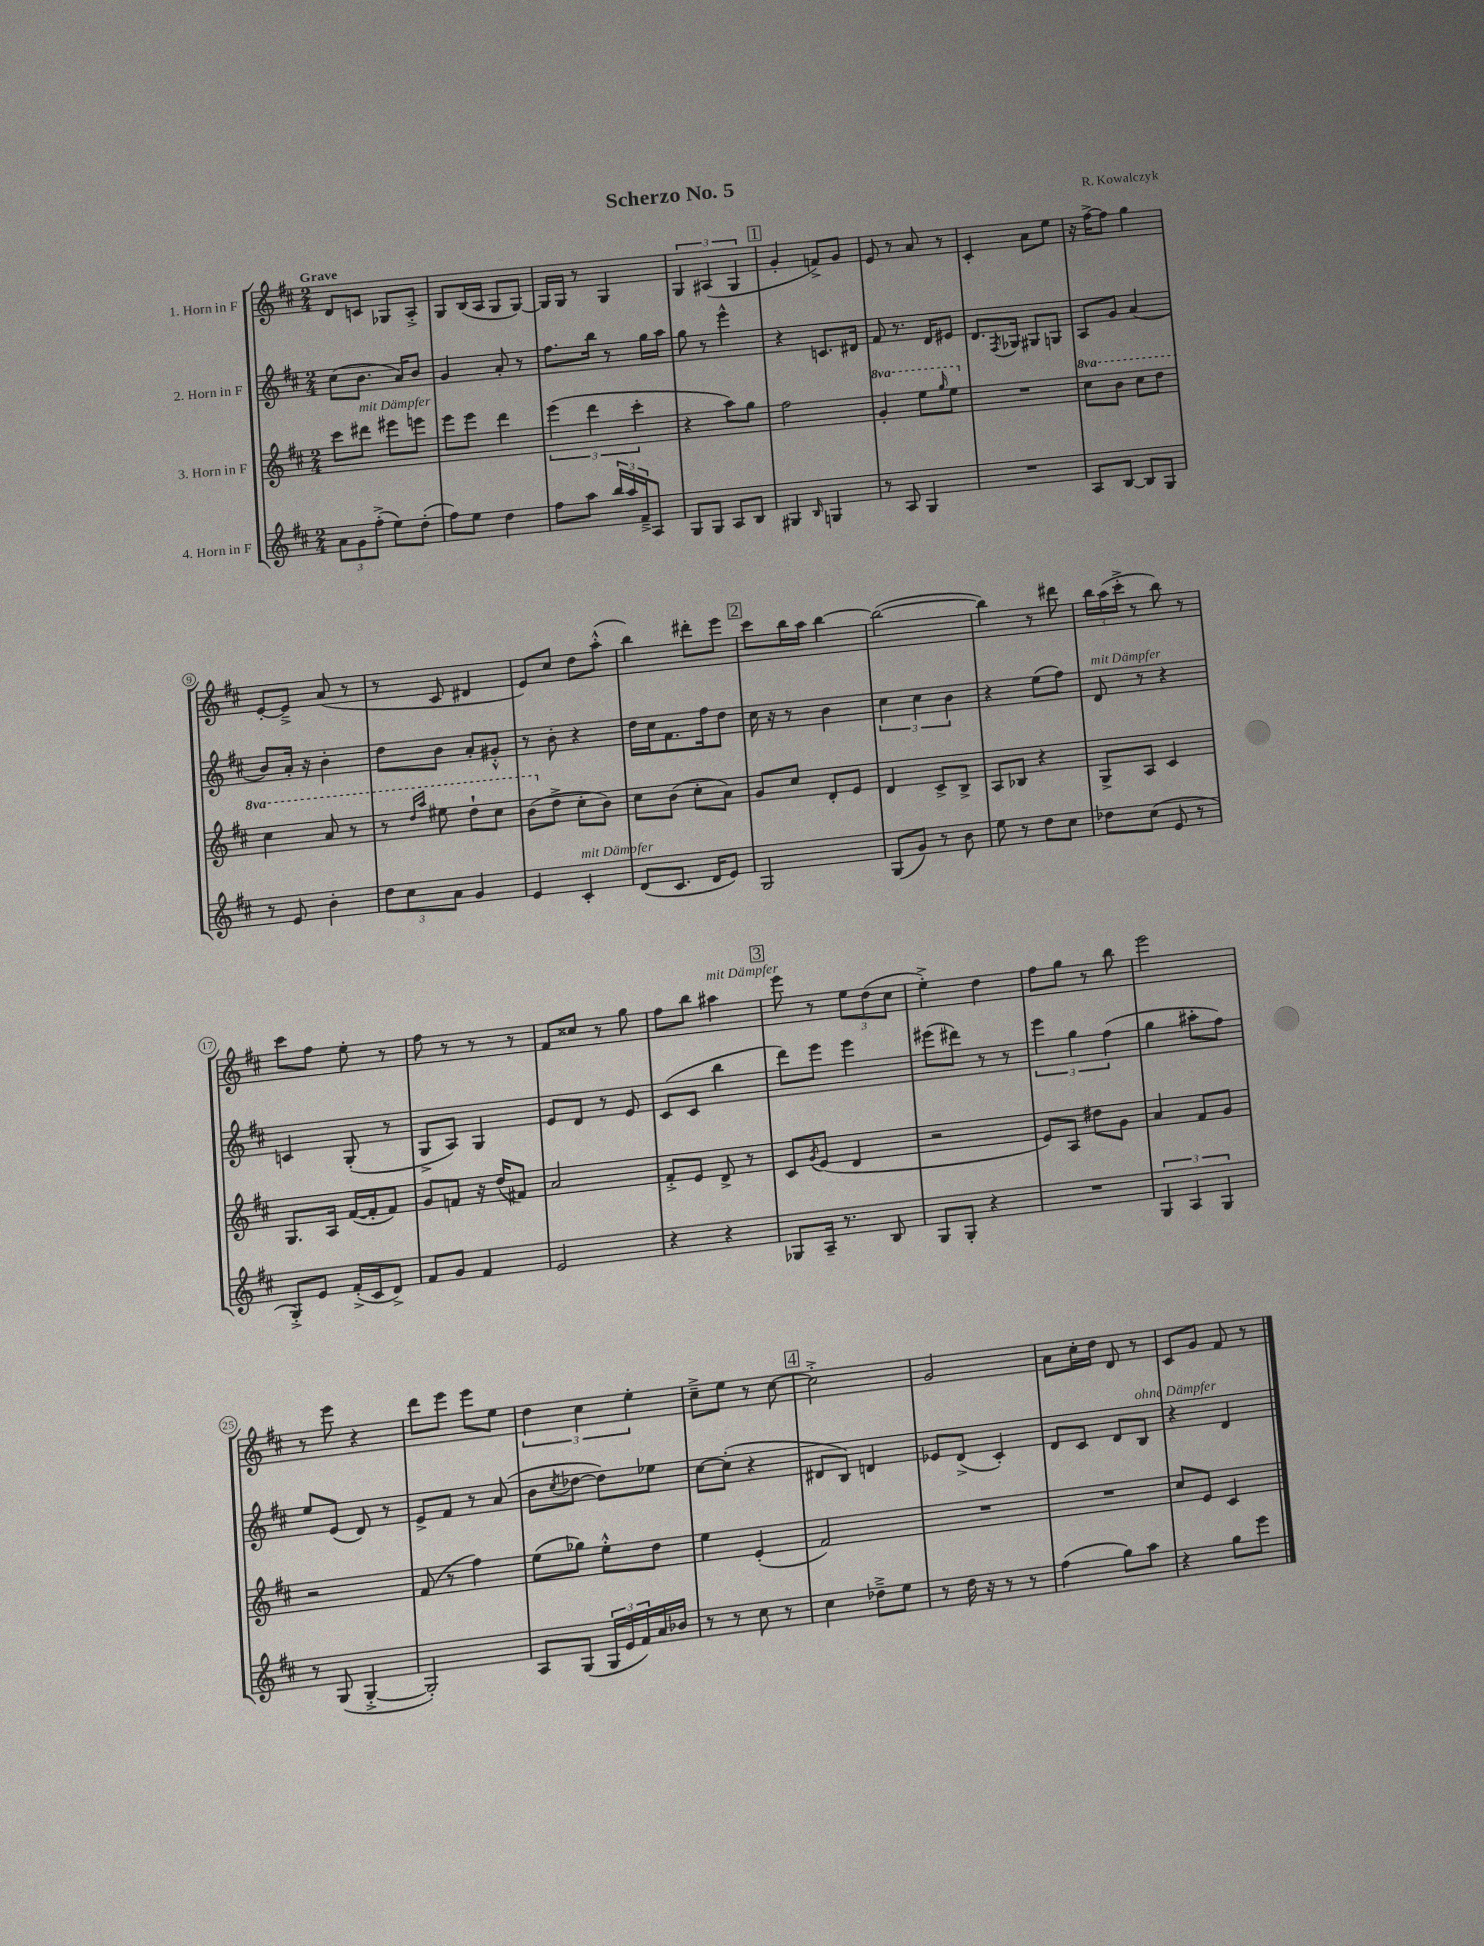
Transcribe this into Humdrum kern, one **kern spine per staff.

**kern	**kern	**kern	**kern
*part4	*part3	*part2	*part1
*staff4	*staff3	*staff2	*staff1
*I"4. Horn in F	*I"3. Horn in F	*I"2. Horn in F	*I"1. Horn in F
*clefG2	*clefG2	*clefG2	*clefG2
*k[f#c#]	*k[f#c#]	*k[f#c#]	*k[f#c#]
*M2/4	*M2/4	*M2/4	*M2/4
=1	=1	=1	=1
!	!	!	!LO:TX:a:B:t=Grave
12a\L	8ccc#\L	(8cc#\L	8d/L
12g\	.	.	.
!	!LO:TX:a:i:t=mit Dämpfer	!	!
.	8ddd#X\J	8.b\J	8cn/J
(12ff#'^\J	.	.	.
8ee\L)	8eee#X\L	.	8G-X/L
.	.	16a/KL)	.
(8dd'\J	8eeen\J	8b/J	8A'^/J
=2	=2	=2	=2
8ff#\L)	8eee\L	4g/	8G/L
8ee\J	8eee\J	.	(16B/L
.	.	.	16A/JJ
4dd\	4ddd\	8a'/	8G/L
.	.	8r	[8G/J)
=3	=3	=3	=3
8ff#\L	(6eee\	8.ff#\L	16G/LL]
.	.	.	16G/JJ
8aa\J	.	.	8r
.	6ddd\	.	.
.	.	16bb\Jk	.
24bb/LL	.	8r	4G/
24aa/	.	.	.
24f#~^/J	6ccc#'\	.	.
8A/J	.	16gg\LL	.
.	.	16aa\JJ	.
=4	=4	=4	=4
8G/L	4r	8gg\	6G/
8G/J	.	8r	.
.	.	.	(6A#X/
8A/L	8aa\L)	4eee^^\	.
.	.	.	6G/
8B/J	8gg\J	.	.
!!LO:REH:place=s1:t=1
=5	=5	=5	=5
4G#X/	2ff#\	4r	4g'/
16qqB/	.	.	.
4Gn/	.	8.cn/L	8fn^/L)
.	.	.	8g/J
.	.	16d#X/Jk	.
=6	=6	=6	=6
*	*8va	*	*
8r	4gg'/	8f#/	8e/
8A/	.	8.r	8r
4G/	8eee\L	.	8a/
.	.	16d/KL	.
.	16qqggg/	.	.
.	8eee\J	8e#X/J	8r
=7	=7	=7	=7
*	*X8va	*	*
2r	2r	8.d/L	4c#'/
.	.	8qF#/	.
.	.	16G-X/Jk	.
.	.	8G#X/L	8a\L
.	.	8Gn/J	8ee\J
=8	=8	=8	=8
*	*8va	*	*
8A/L	8ccc#\L	8A/L	16r
.	.	.	[16ff#^\KL
[8B/J	8bb\J	8g/J	8ff#\J]
8B/L]	8ccc#\L	(4a/	4gg\
8G/J	8ddd\J	.	.
!!LO:LB:g=z
=9	=9	=9	=9
8r	4ccc#\	8b/L)	[8e'/L
8e/	.	16a'/Jk	8e~^/J]
.	.	16r	.
4b'\	8aa/	4b'\	(8a/
.	8r	.	8r
=10	=10	=10	=10
12dd\L	8r	8dd\L	8r
12cc#\	.	.	.
.	16qqddd/LL	.	.
.	16qqaaa/JJ	.	.
.	8eee#X\	8b\J	8c#/
12a\J	.	.	.
4g/	8ddd`\L	8a'/L	4d#X/
.	8ccc#\J	8g#X'^^/J	.
=11	=11	=11	=11
4e/	(8bb\L	8r	8e/L)
*	*X8va	*	*
.	8dd^\J	8b'\	8cc#/J
!LO:TX:a:i:t=mit Dämpfer	!	!	!
4c#'/	8cc#'\L	4r	8dd\L
.	8b\J)	.	(8aa'^^\J
=12	=12	=12	=12
(8d/L	8cc#\L	16dd\LL	4bb\)
.	.	16cc#\J	.
8.c#/J	(8b\J	8.f#\	.
.	8cc#'\L	.	8ddd#X'\L
16d/KL	.	16ff#\k	.
8e/J)	8a\J)	8dd\J	8eee\J
!!LO:REH:place=s1:t=2
=13	=13	=13	=13
2G/	8g/L	16cc#\	8ccc#\L
.	.	16r	.
.	8cc#/J	8r	16bb\L
.	.	.	16aa\JJ
.	8d'/L	4b\	[4bb\
.	8e/J	.	.
=14	=14	=14	=14
(8G/L	4d/	6cc#\	(2bb\_
8g/J)	.	.	.
.	.	6cc#\	.
8r	8c#^/L	.	.
.	.	6b\	.
8b\	8B^/J	.	.
=15	=15	=15	=15
8ee\	8A/L	4r	4bb\])
8r	8B-X/J	.	.
8dd\L	4r	(8ee\L	8r
8cc#\J	.	8ff#\J)	8ddd#X\
=16	=16	=16	=16
!	!	!LO:TX:a:i:t=mit Dämpfer	!
8dd-X\L	8G^/L	8d/	24bb\LL
.	.	.	(24aa\
.	.	.	24ccc#'^\JJ
(8cc#\J	8A/J	8r	8r
8e/	4c#/	4r	8bb\)
8r	.	.	8r
!!LO:LB:g=z
=17	=17	=17	=17
8G'^/L)	8.G/L	4cn/	8ccc#\L
8e/J	.	.	8ff#\J
.	16A/Jk	.	.
(16f#'^/LL	([16f#/LL	(8G'/	8ee'\
16c#/J	16f#'/J]	.	.
8d^/J)	8f#/J)	8r	8r
=18	=18	=18	=18
8f#/L	8g/L	8G^/L	8ff#\
8g/J	8fn/J	8A/J)	8r
4f#/	16r	4G/	8r
.	(16dd/KL	.	.
.	8f#X/J)	.	8r
=19	=19	=19	=19
2e/	2a/	8e/L	8f#/L
.	.	8d/J	8cc##X/J
.	.	8r	8r
.	.	8e/	8gg\
=20	=20	=20	=20
4r	8f#'^/L	(8c#/L	8ff#\L
.	8e/J	8c#/J	8bb\J
!	!	!	!LO:TX:a:i:t=mit Dämpfer
4r	8d^/	4bb\	4aa#X\
.	8r	.	.
!!LO:REH:place=s1:t=3
=21	=21	=21	=21
8G-X/L	8c#/L	8ddd\L)	8eee\
.	8qg/	.	.
16A~/Jk	(8e/J	8eee\J	8r
8.r	.	.	.
.	4d/	4eee\	12ee\L
.	.	.	(12dd\
8B/	.	.	.
.	.	.	12cc#\J
=22	=22	=22	=22
8G/L	2r	(8eee#X\L	4ee'^\)
8G'/J	.	8ddd#X\J)	.
4r	.	8r	4dd\
.	.	8r	.
=23	=23	=23	=23
2r	8e/L)	6eee\	8ff#\L
.	8A/J	.	8gg\J
.	.	6gg\	.
.	8dd#X\L	.	8r
.	.	(6ff#\	.
.	8g\J	.	8bb\
=24	=24	=24	=24
6G/	4a/	4gg\	2eee\
6A/	.	.	.
.	8f#/L	8aa#X'\L	.
6G/	.	.	.
.	8g/J	8ff#\J)	.
!!LO:LB:g=z
=25	=25	=25	=25
8r	2r	8ee/L	8r
(8G/	.	(8e/J	8eee\
[4G'^/	.	8d/)	4r
.	.	8r	.
=26	=26	=26	=26
2G'/])	(8f#/	8e^/L	8ddd\L
.	8r	8f#/J	8eee\J
.	4ff#\)	8r	8eee\L
.	.	(8a/	8ee\J
=27	=27	=27	=27
8A/L	(8ee\L	8b\L	6dd\
.	.	8qcc#/	.
(8G/J	8gg-X\J)	[8dd-X\J	.
.	.	.	6cc#\
24G/LL	8ee'^^\L	8dd-\L])	.
24e/	.	.	.
24f#/)	.	.	6ee'\
16a/	8dd\J	8ee-X\J	.
16b-X/JJ	.	.	.
=28	=28	=28	=28
8r	4ee\	[8cc#\L	8cc#~^\L
8r	.	(8cc#'\J]	8ee\J
8cc#\	(4e'/	4r	8r
8r	.	.	[8cc#\
!!LO:REH:place=s1:t=4
=29	=29	=29	=29
4cc#\	2f#/)	8d#X/L	2cc#'^\]
.	.	8B/J)	.
8dd-X~^\L	.	4dn/	.
8ee\J	.	.	.
=30	=30	=30	=30
8r	2r	8e-X/L	2g/
16dd\	.	(8d^/J	.
16r	.	.	.
8r	.	4c#'/)	.
8r	.	.	.
=31	=31	=31	=31
(4ff#\	2r	8d/L	8a\L
.	.	8c#/J	16cc#'\L
.	.	.	16dd\JJ
8gg\L)	.	8d/L	8d/
!	!	!LO:TX:a:i:t=ohne Dämpfer	!
8aa\J	.	8B/J	8r
=32	=32	=32	=32
4r	8cc#/L	4r	8c#/L
.	8e/J	.	8g/J
8gg\L	4c#/	4d/	8f#/
8eee\J	.	.	8r
==	==	==	==
*-	*-	*-	*-
